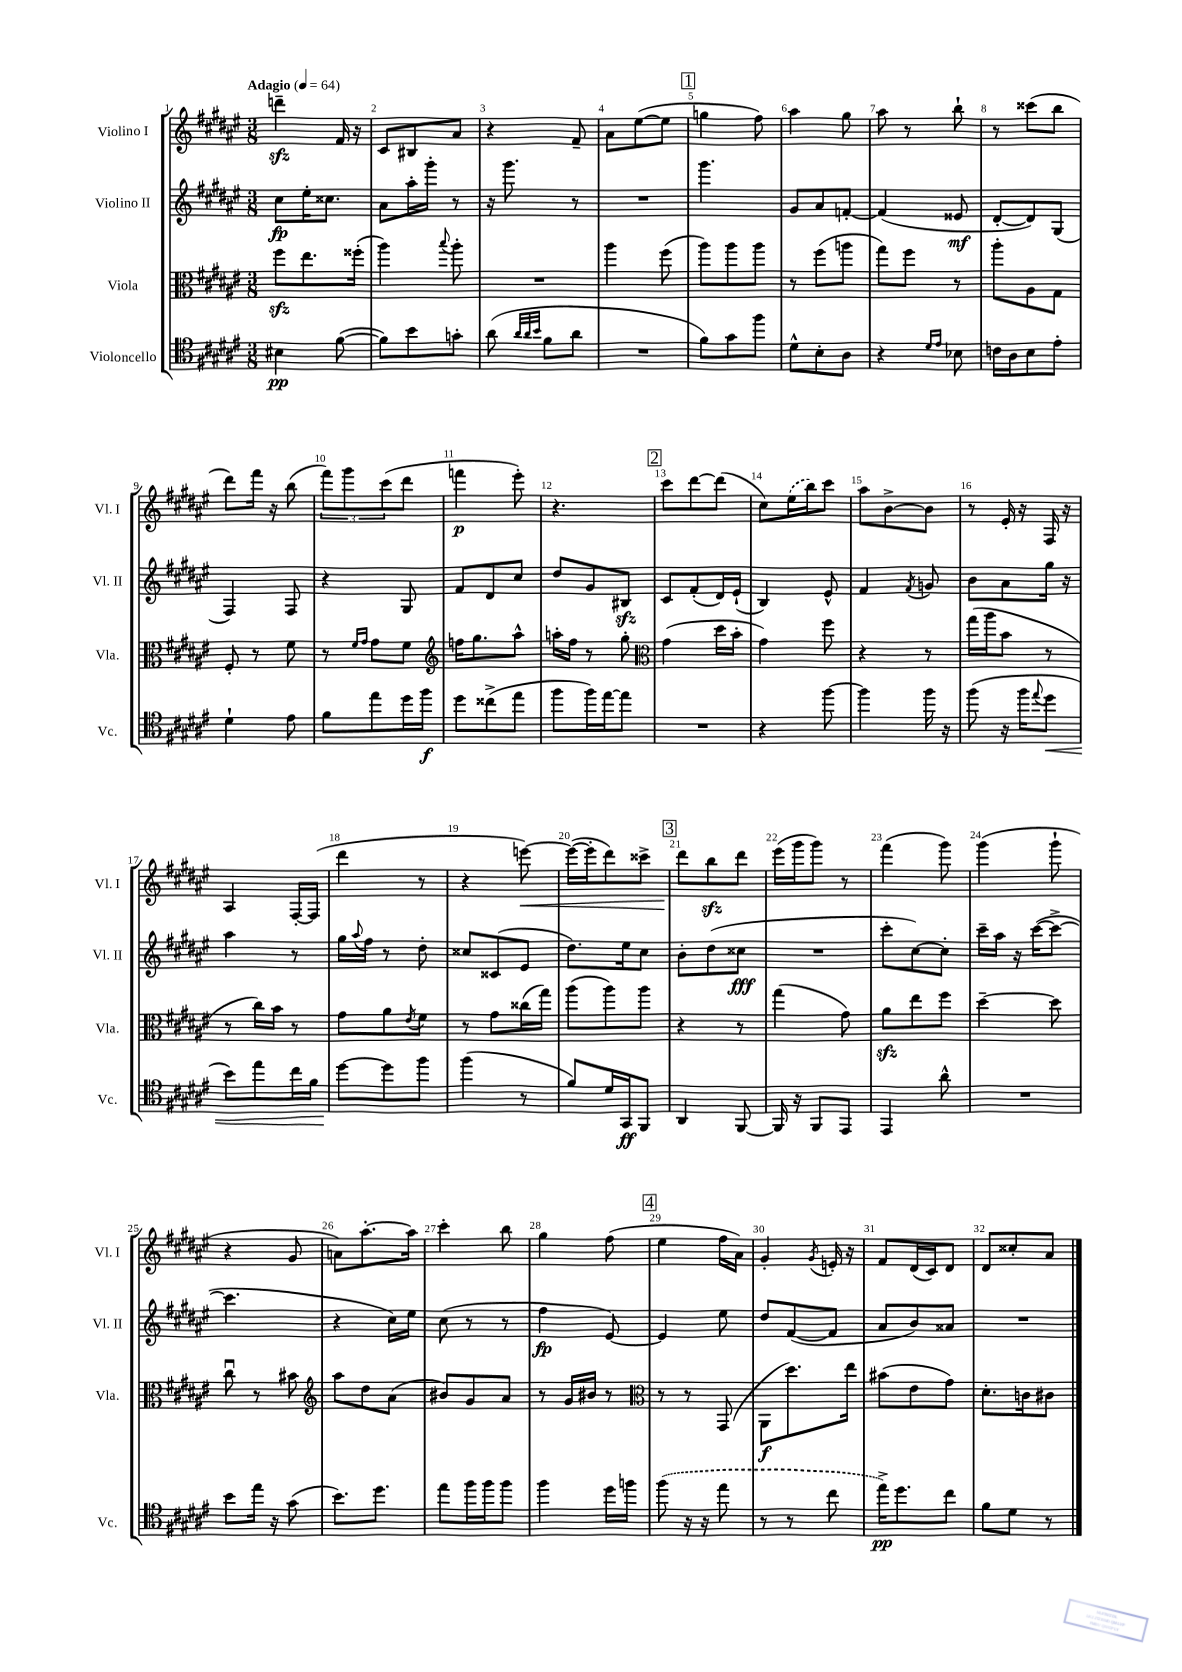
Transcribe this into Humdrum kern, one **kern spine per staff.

**kern	**kern	**kern	**kern
*staff4	*staff3	*staff2	*staff1
*clefC4	*clefC3	*clefG2	*clefG2
*k[f#c#g#d#a#e#]	*k[f#c#g#d#a#e#]	*k[f#c#g#d#a#e#]	*k[f#c#g#d#a#e#]
*M3/8	*M3/8	*M3/8	*M3/8
*MM64	*MM64	*MM64	*MM64
4B#	8ff#	8cc#	4ddd~
.	8.ee#	16ee#'	.
.	.	8.cc##	.
([8f#	.	.	16f#
.	(16ff##'	.	16r
=	=	=	=
8f#])	4aa#)	8a#	8c#
8b	.	16aa#'	8B#
.	.	16ggg#'	.
.	8qqbb	.	.
8g'	8aa#'	8r	8a#
=	=	=	=
(8a#	4.r	16r	4r
.	.	8.ggg#	.
32qqa#	.	.	.
32qqa#	.	.	.
32qqb	.	.	.
8f#	.	.	.
8a#	.	8r	8f#~
=	=	=	=
4.r	4aa#	4.r	8a#
.	.	.	([8ee#
.	(8ff#	.	8ee#]
=	=	=	=
8f#)	8aa#)	4.ggg#	4gg
8g#	8aa#	.	.
8ff#	8aa#	.	8ff#)
=	=	=	=
8d#^^	8r	8g#	4aa#
8B'	(8ff#	8a#	.
8A#	8aa	[8f'	8gg#
=	=	=	=
4r	8gg#)	(4f]	8aa#
.	8ff#	.	8r
16qqd#	.	.	.
16qqe#	.	.	.
8B-	8r	8e##	8bb`
=	=	=	=
16c	8aa#'	[8d#'	8r
16A#	.	.	.
8B	8A#	8d#])	(8ccc##
8e#'	8G#	(8G#	8bb
=	=	=	=
4d#`	8F#'	4F#)	8ddd#)
.	8r	.	16fff#
.	.	.	16r
8e#	8f#	8F#	(8bb
=	=	=	=
8f#	8r	4r	12fff#)
.	.	.	12ggg#
.	16qqf#	.	.
.	16qqg#	.	.
8ee#	8g#	.	.
.	.	.	(12ccc#
16dd#	8f#	8G#	8ddd#
16ff#	.	.	.
=	=	=	=
*	*clefG2	*	*
8dd#	16ff	8f#	4fff
.	8.gg#	.	.
(8cc##^	.	8d#	.
8ee#	8aa#^^	8cc#	8eee#')
=	=	=	=
8ff#	16aa'	8dd#	4.r
.	16ff#	.	.
16ff#)	8r	8g#	.
[16ee#	.	.	.
8ee#]	8gg#'	8B#	.
=	=	=	=
*	*clefC3	*	*
4.r	(4g#	8c#	8ccc#
.	.	(8f#'	[8ddd#
.	16dd#	16d#)	(8ddd#]
.	16b'	(16e#`	.
=	=	=	=
4r	4g#)	4B)	8cc#)
.	.	.	(16ee#
.	.	.	16bb)
[8ff#	8ff#	8e#^^	8ccc#
=	=	=	=
4ff#]	4r	4f#	8aa#
.	.	.	[8b^
.	.	8qf#	.
16ff#	8r	8g	8b]
16r	.	.	.
=	=	=	=
(8ff#	(16gg#	8b	8r
.	16aa#	.	.
16r	8b	8a#	16e#'
16ff#	.	.	16r
8qqee#	.	.	.
8dd#	8r	16gg#	16F#
.	.	16r	16r
=	=	=	=
8b)	8r	4aa#	4A#
8ee#	16cc#)	.	.
.	16b	.	.
16cc#	8r	8r	[16F#'
16f#	.	.	(16F#]
=	=	=	=
[8dd#	8g#	16gg#	4ddd#
.	.	8qqaa#	.
.	.	16ff#	.
8dd#]	8a#	8r	.
.	8qe#	.	.
8ff#	8f#	8dd#'	8r
=	=	=	=
(4ff#	8r	8cc##	4r
.	8g#	(8c##	.
8r	(16cc##	8e#	[8eee)
.	16gg#)	.	.
=	=	=	=
8f#)	(8aa#	8.dd#)	(16eee_
.	.	.	16eee']
16d#	8aa#)	.	8ddd#)
16GG#	.	16ee#	.
8FF#	8aa#	8cc#	8ccc##^
=	=	=	=
4AA#	4r	8b'	8ddd#
.	.	(8dd#	8bb
[8FF#	8r	8cc##	8ddd#
=	=	=	=
16FF#]	(4gg#	4.r	(16eee#
16r	.	.	16ggg#
8FF#	.	.	8ggg#)
8EE#	8g#)	.	8r
=	=	=	=
4EE#	8a#	8ccc#'	(4fff#
.	8ee#	[8cc#)	.
8a#^^	8ff#	8cc#']	8ggg#)
=	=	=	=
4.r	[4dd#~	16ccc#~	(4ggg#
.	.	16aa#	.
.	.	16r	.
.	.	([16ccc#	.
.	8dd#]	8ccc#^_	8ggg#`
=	=	=	=
8b	8cc#u	4.ccc#]	4r
16ee#	8r	.	.
16r	.	.	.
(8g#	8b#	.	8g#
=	=	=	=
*	*clefG2	*	*
8.b)	8aa#	4r	8a)
.	8dd#	.	[8.aa#'
8.dd#	.	.	.
.	(8a#	16cc#)	.
.	.	16ee#	16aa#]
=	=	=	=
8ee#	8b#)	(8cc#	4ccc#'
16ff#	8g#	8r	.
16ff#	.	.	.
8ff#	8a#	8r	8bb
=	=	=	=
4ff#	8r	4ff#	4gg#
.	16g#	.	.
.	16b#	.	.
16dd#	8r	[8e#)	(8ff#
16ff	.	.	.
=	=	=	=
*	*clefC3	*	*
(8ff#	8r	4e#]	4ee#
16r	8r	.	.
16r	.	.	.
8ee#	(8GG#	8ee#	16ff#
.	.	.	16a#)
=	=	=	=
8r	8AA#	8dd#	4g#'
8r	8.dd#)	([8f#	.
.	.	.	8qg#
8cc#	.	8f#]	16e'
.	16ee#	.	16r
=	=	=	=
16ee#^)	(8b#	8a#	8f#
8.dd#	.	.	.
.	8e#	8b)	(16d#
.	.	.	16c#)
8cc#	8g#)	8a##	8d#
=	=	=	=
8f#	8.d#'	4.r	8d#
8d#	.	.	8cc##'
.	16c	.	.
8r	8c#	.	8a#
==	==	==	==
*-	*-	*-	*-
